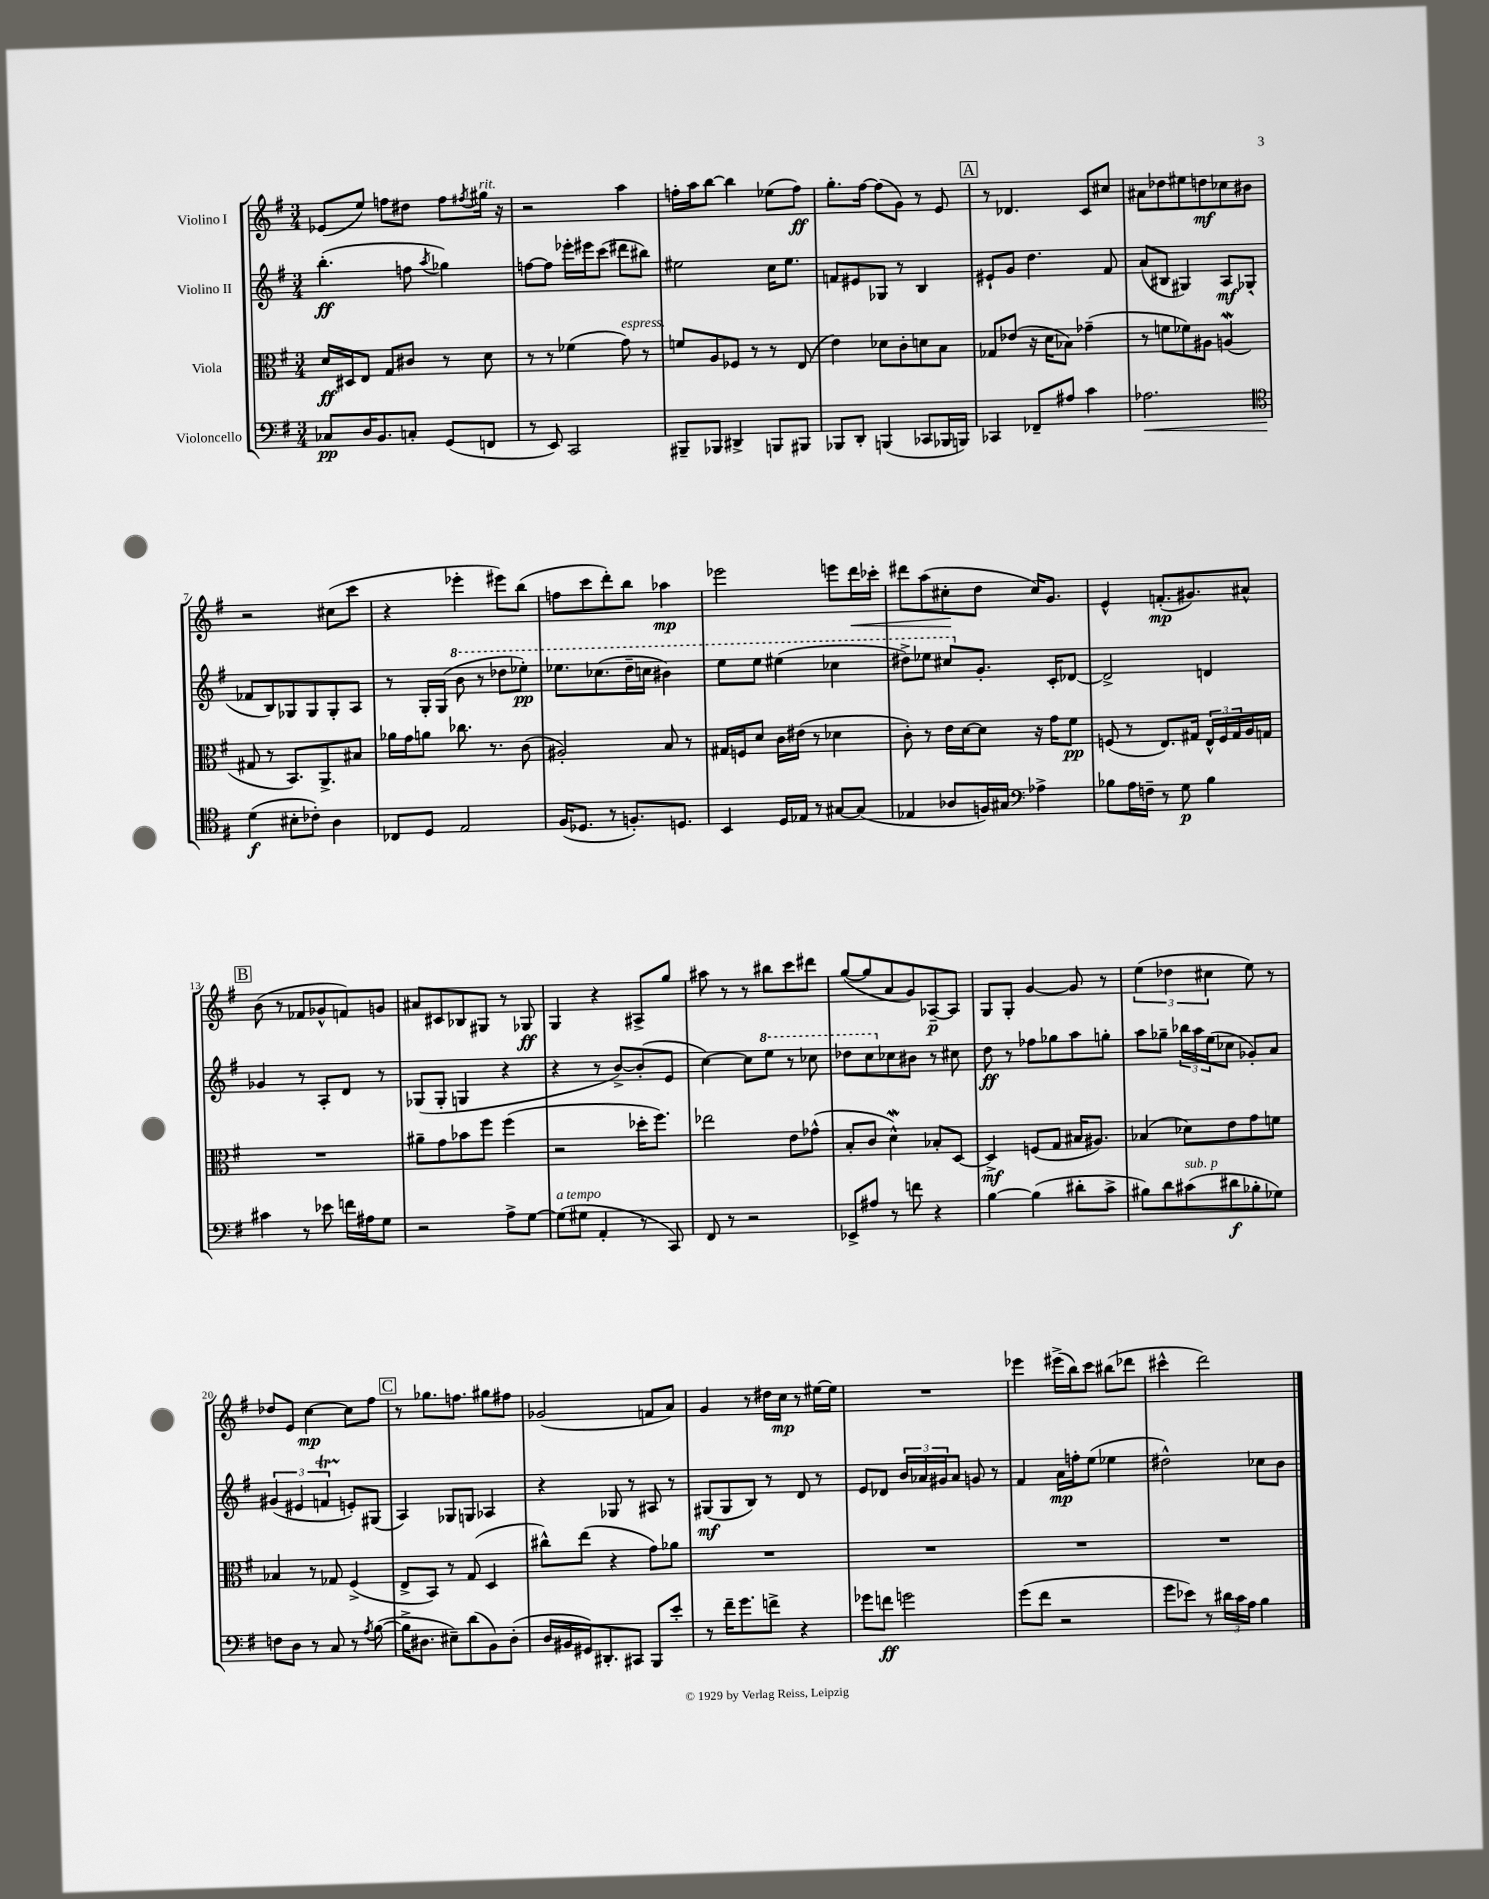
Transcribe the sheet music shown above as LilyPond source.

<<
\new StaffGroup <<
\new Staff = "s0" \with { instrumentName = "Violino I" } {
    \clef treble \key g \major \numericTimeSignature \time 3/4
    ees'8( e''8) f''8 dis''8 f''8 \acciaccatura { fis''8 } gis''16^\markup { \italic "rit." } r16 |
    r2 a''4 |
    f''16-. a''16 b''8~ b''4 ees''8( f''8\ff) |
    g''8.-. fis''16~ fis''8( g'8) r8 e'8 |
    \mark \markup { \box "A" } r8 des'4. c'8 cis''8 |
    ais'8 des''8 eis''8 d''8\mf ces''8 bis'8 |
    r2 cis''8( c'''8 |
    r4 ees'''4-. eis'''8) b''8( |
    f''8 c'''8 d'''8-.) b''8 aes''4\mp |
    ees'''2 e'''8 d'''16\< ces'''16-. |
    dis'''8 a''8( cis''8-.\! d''8 cis''16) g'8. |
    e'4-^ f'8.-.\mp( gis'8.) ais'8-^ |
    \mark \markup { \box "B" } b'8( r8 fes'8 ges'8-^ f'8) g'8 |
    ais'8 cis'8 bes8 gis8 r8 ges8\ff |
    g4 r4 ais8-> g''8 |
    ais''8 r8 r8 bis''8 c'''8 dis'''8 |
    g''8~( g''8 a'8 g'8) aes8~--\p aes8 |
    g8 g8-. g'4~ g'8 r8 |
    \tuplet 3/2 { e''4( des''4 cis''4 } e''8) r8 |
    des''8 e'8 c''4~\mp c''8 fis''8 |
    \mark \markup { \box "C" } r8 ges''8. f''8. gis''8 fis''8 |
    ges'2( f'8 a'8) |
    g'4 r8 dis''16 c''16\mp r8 eis''16~ eis''16 |
    R2. |
    ees'''4 eis'''16->( b''16) c'''8 bis''8( des'''8 |
    cis'''4-^ d'''2) \bar "|." |
}
\new Staff = "s1" \with { instrumentName = "Violino II" } {
    \clef treble \key g \major \numericTimeSignature \time 3/4
    b''4.-.\ff( f''8 \acciaccatura { a''8 } ges''4) |
    f''8~ f''8 ees'''16-. eis'''16 c'''8( dis'''8 bis''8) |
    eis''2 c''16 eis''8. |
    f'8 eis'8 ges8 r8 b4 |
    \mark \markup { \box "A" } eis'8-! g'8 d''4. fis'8 |
    a'8( bis8 gis4) a8\mf ges8-.( |
    fes'8 b8) ges8 ges8 ges8-. a8 |
    r8 g16-. g16( \ottava #1 b''8 r8 des'''8 ees'''8-.\pp) |
    ees'''8. ces'''8.( d'''16-- c'''16 bis''4) |
    e'''8 e'''8 eis'''4( ces'''4 |
    dis'''8->) ees'''8 cis'''8 \ottava #0 g'8.-. c'16-. des'8~ |
    des'2-> d'4 |
    \mark \markup { \box "B" } ges'4 r8 a8-. d'8 r8 |
    ges8( ges8-. g4 r4 |
    r4 r8 b'8~->) b'8-.( e'8 |
    c''4~) c''8 \ottava #1 e'''8 r8 ces'''8 |
    des'''8 c'''8 \ottava #0 ces''8 bis'8 r8 cis''8 |
    d''8\ff r8 fes''8 ges''8 a''8 g''8-. |
    a''8 ges''8-- \tuplet 3/2 { bes''16 a''16 e''16( } ces''8 ges'8-.) a'8 |
    \tuplet 3/2 { gis'4( eis'4 f'4\startTrillSpan } e'8-.\stopTrillSpan) gis8( |
    \mark \markup { \box "C" } a4) ges8 g8 aes4 |
    r4 ges8 r8 ais8 r8 |
    gis8\mf( gis8 b8) r8 d'8 r8 |
    e'8 des'8 \tuplet 3/2 { b'16 aes'16 gis'16 } aes'8 g'8 r8 |
    fis'4 a'16\mp f''16-. e''8( ees''4 |
    dis''2-^) ces''8 b'8 \bar "|." |
}
\new Staff = "s2" \with { instrumentName = "Viola" } {
    \clef alto \key g \major \numericTimeSignature \time 3/4
    d'16\ff dis16 e8 g8 cis'8 r8 d'8 |
    r8 r8 fes'4( g'8^\markup { \italic "espress." }) r8 |
    f'8 a8 fes8 r8 r8 e8( |
    e'4) des'8 c'8-. d'8 b8 |
    \mark \markup { \box "A" } ges8 ees'8( r16 d'16 bes8) ges'4--( |
    r8 f'8 fes'8) ais8 a4\mordent( |
    gis8 r8 b,8.) a,8.-> bis8 |
    aes'16 g'16 a'8 ces''8. r8. c'8( |
    ais2-.) b8 r8 |
    gis16 f16 d'8 c'16 eis'16( r8 des'4 |
    c'8-.) r8 e'16 d'16~ d'8 r16 g'16 fis'8\pp |
    f8( r8 e8.) gis16 \tuplet 3/2 { e16-^ f16 gis16 } a16 g16 |
    \mark \markup { \box "B" } R2. |
    ais'8-- g'8 bes'8 fis''8 fis''4( |
    r2 des''16-. fis''8.) |
    ees''2 e'8 ges'8-^( |
    b8-. c'8 d'4-^\mordent) bes8-. d8~ |
    d4->\mf f8( g8 bis16 ais8.) |
    bes4( des'8) e'8 g'8 f'8 |
    bes4 r8 ges8 fis4->( |
    \mark \markup { \box "C" } e8-> b,8) r8 g8( d4 |
    cis''8-^) e''8( r4 g'8) aes'8 |
    R2. |
    R2. |
    R2. |
    R2. \bar "|." |
}
\new Staff = "s3" \with { instrumentName = "Violoncello" } {
    \clef bass \key g \major \numericTimeSignature \time 3/4
    ces8\pp d16 b,8. c8-. g,8( f,8 |
    r8 e,8) c,2 |
    bis,,8-- bes,,8 dis,4-> b,,8 bis,,8 |
    bes,,8 d,8-. b,,4( ces,8 bes,,16 b,,16) |
    \mark \markup { \box "A" } ces,4 fes,8-- ais8 c'4 |
    aes2.\< |
    \clef tenor d'4\f\!( bis8-. ces'8-.) a4 |
    ces8 d8 e2 |
    fis16( des8. r8 f8.-.) d8. |
    b,4 d16 ees16 r8 gis8~ gis8( |
    ees4 aes8 f16) gis16 \clef bass aes4-> |
    bes8 a16 f16-- r8 g8\p bes4 |
    \mark \markup { \box "B" } cis'4 r8 ees'8 f'16 ais16 g8 |
    r2 a8-> g8~ |
    g8^\markup { \italic "a tempo" }( gis8 a,4-. r8 c,8) |
    fis,8 r8 r2 |
    ees,8-> ais8 r8 f'8 r4 |
    b4~ b4( dis'8-. c'8-> |
    bis8) d'8 cis'8^\markup { \italic "sub. p" }( dis'8\f bes8-. ges8) |
    f8 d8 r8 c8 r8 \acciaccatura { a8 } b8~( |
    \mark \markup { \box "C" } b16-> dis8. eis8--) d'8( b,8) dis8-.( |
    d16 bis,16 gis,16) dis,8.-. cis,8 b,,8 e'8-. |
    r8 fis'16-- g'8. f'8-> r4 |
    ges'8 f'8\ff g'2 |
    g'8( fis'8 r2 |
    g'8 ees'8) r8 \tuplet 3/2 { dis'16 c'16 a16 } b4 \bar "|." |
}
>>
>>
